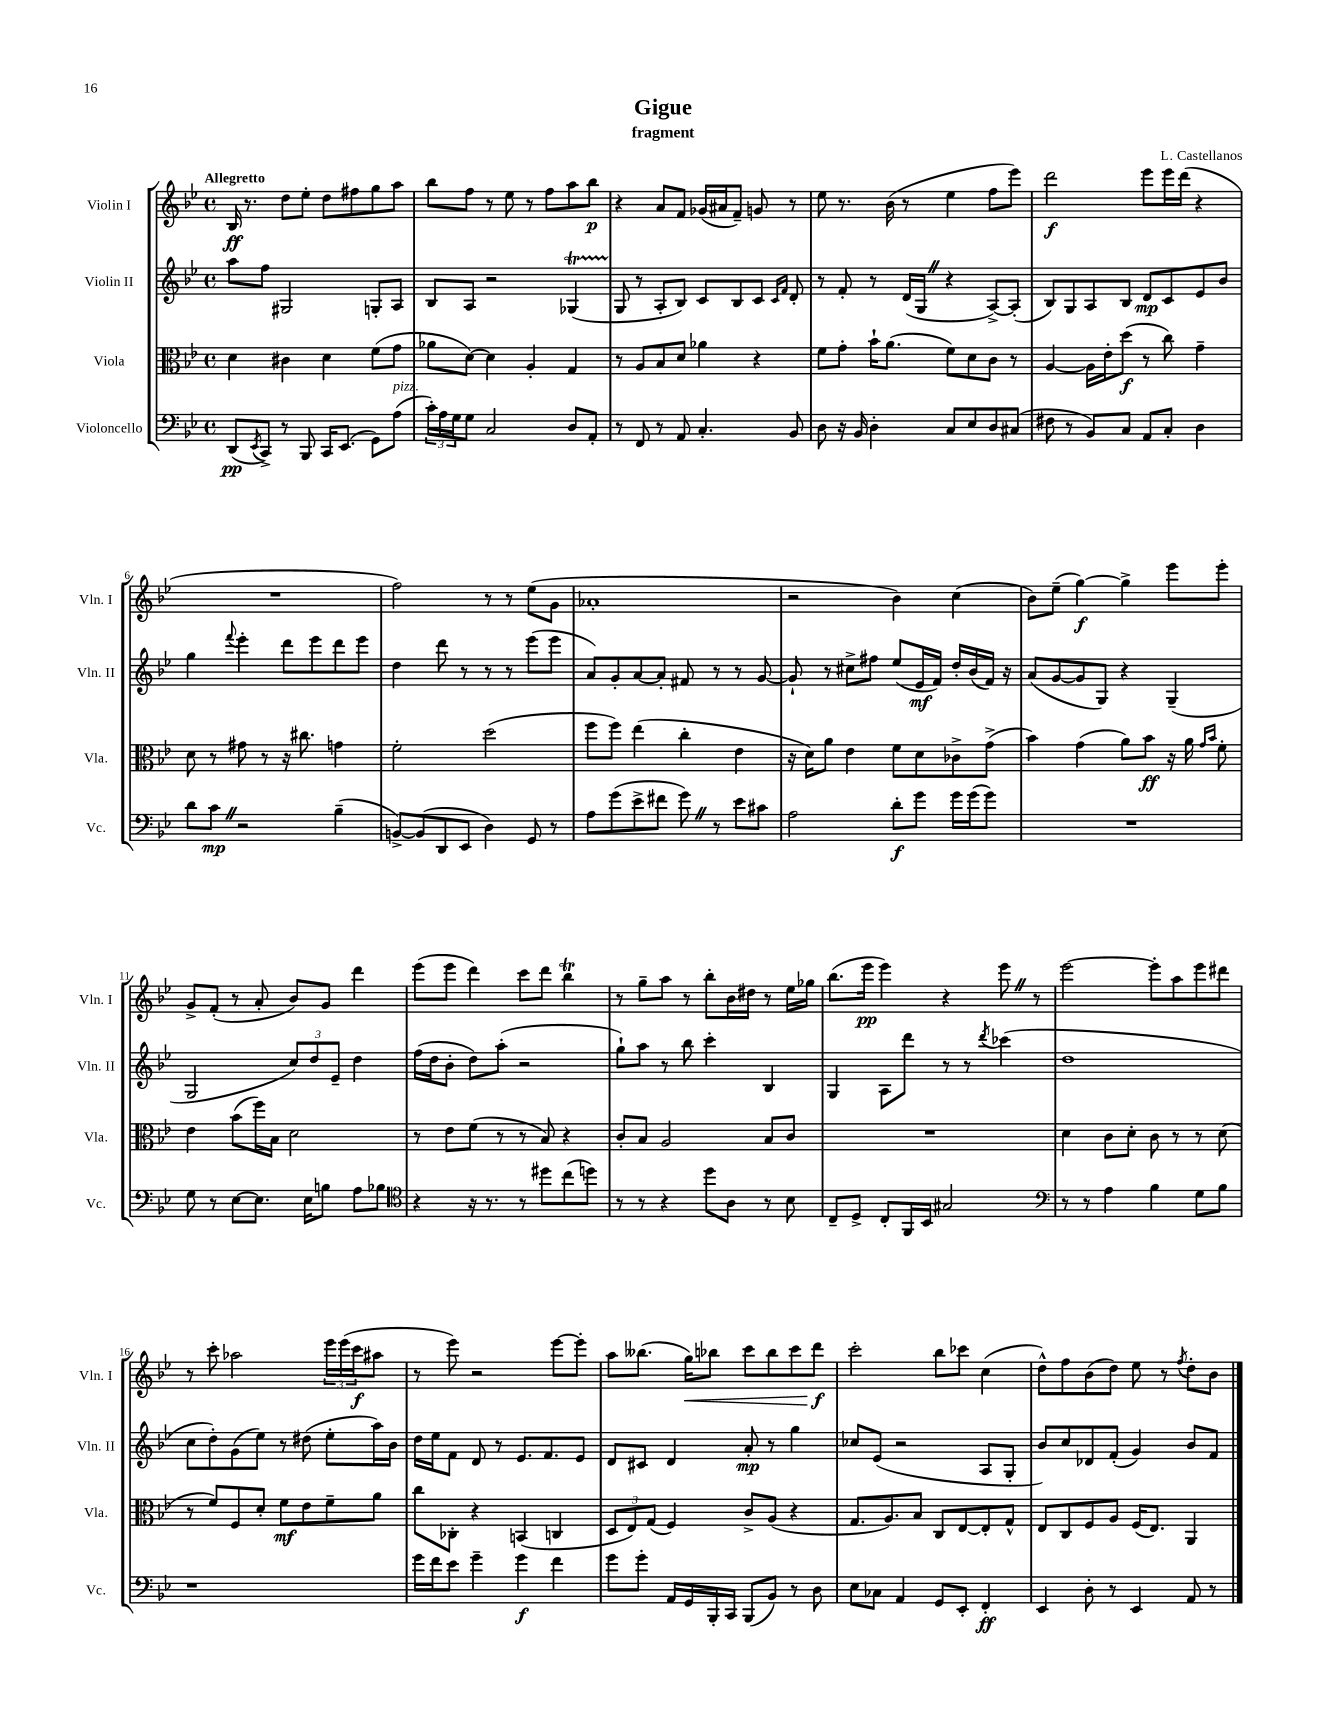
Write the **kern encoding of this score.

**kern	**kern	**kern	**kern
*staff4	*staff3	*staff2	*staff1
*clefF4	*clefC3	*clefG2	*clefG2
*k[b-e-]	*k[b-e-]	*k[b-e-]	*k[b-e-]
*M4/4	*M4/4	*M4/4	*M4/4
*met(c)	*met(c)	*met(c)	*met(c)
(8DD/L	4d\	8aa\L	16B-/
.	.	.	8.r
8qEE-/	.	.	.
8CC^/J)	.	8ff\J	.
8r	4c#\	2G#/	8dd\L
8BBB-/	.	.	8ee-'\J
16CC/LK	4d\	.	8dd\L
(8.EE-/J	.	.	.
.	.	.	8ff#\
8GG\L)	(8f\L	8G'/L	8gg\
(8A\J	8g\J	8A/J	8aa\J
=	=	=	=
24c'\LL)	8a-\L	8B-/L	8bb-\L
24A\	.	.	.
24G\J	.	.	.
8G\J	[8d\J)	8A/J	8ff\J
2C/	4d\]	2r	8r
.	.	.	8ee-\
.	4A'/	.	8r
.	.	.	8ff\L
8D/L	4G/	(4G-/	8aa\
8AA'/J	.	.	8bb-\J
=	=	=	=
8r	8r	8G/	4r
8FF/	8A/L	8r	.
8r	8B-/	8A'/L	8a/L
8AA/	8d/J	8B-/J)	8f/J
4.C'/	4a-\	8c/L	(16g-/LL
.	.	.	16a#/J
.	.	8B-/	8f~/J)
.	4r	8c/J	8g/
.	.	16qqc/LL	.
.	.	16qqf/JJ	.
8BB-/	.	8d'/	8r
=	=	=	=
8D\	8f\L	8r	8ee-\
16r	8g'\J	8f'/	8.r
16BB-/	.	.	.
4D'\	16b-`\LK	8r	.
.	(8.a\J	.	(16b-\
.	.	(16d/LL	8r
.	.	16G/JJ	.
8C/L	8f\L)	4r	4ee-\
8E-/	8d\	.	.
8D/	8c\J	[8A^/L)	8ff\L
(8C#/J	8r	(8A'/]J	8eee-\J)
=	=	=	=
8F#\	[4A/	8B-/L)	2ddd\
8r	.	8G/	.
8BB-/L)	16A\]LL	8A/	.
.	16e-'\J	.	.
8C/J	(8dd\J	8B-/J	.
8AA/L	8r	8d/L	8eee-\L
8C'/J	8cc\)	8c/	16eee-\L
.	.	.	(16ddd\JJ
4D\	4g~\	8e-/	4r
.	.	8b-/J	.
=	=	=	=
8d\L	8d\	4gg\	1r
8c\J	8r	.	.
.	.	8qqfff/	.
2r	8g#\	4eee-'\	.
.	8r	.	.
.	16r	8ddd\L	.
.	8.cc#\	.	.
.	.	8eee-\	.
(4B-~\	4g\	8ddd\	.
.	.	8eee-\J	.
=	=	=	=
[8BB^/L)	2f'\	4dd\	2ff\)
(8BB/]	.	.	.
8DD/	.	8ddd\	.
8EE-/J	.	8r	.
4D\)	(2dd\	8r	8r
.	.	8r	8r
8GG/	.	(8eee-\L	(8ee-\L
8r	.	8eee-\J	8g\J
=	=	=	=
8A\L	8ff\L	8a/L)	1a-'
(8g\	8ff\J)	8g'/	.
8e-^\	(4ee-\	[8a/	.
8f#\J	.	8a'/]J	.
8g\)	4cc'\	8f#/	.
8r	.	8r	.
8e-\L	4e-\	8r	.
8c#\J	.	[8g/	.
=	=	=	=
2A\	16r	8g`/]	2r
.	16d\LK)	.	.
.	8a\J	8r	.
.	4e-\	8cc#^\L	.
.	.	8ff#\J	.
8d'\L	8f\L	(8ee-/L	4b-\)
8g\J	8d\	16e-/L	.
.	.	16f/JJ)	.
16g\LL	8c-^\	16dd'/LL	(4cc\
(16g\J	.	(16b-/	.
8g\J)	(8g^\J	16f/JJ)	.
.	.	16r	.
=	=	=	=
1r	4b-\)	(8a/L	8b-\L)
.	.	[8g/	(8ee-~\J
.	(4g\	8g/]	[4gg\)
.	.	8G/J)	.
.	8a\L)	4r	4gg^\]
.	8b-\J	.	.
.	16r	(4G~/	8eee-\L
.	16a\	.	.
.	16qqg/LL	.	.
.	16qqb-/JJ	.	.
.	8f'\	.	8eee-'\J
=	=	=	=
8G\	4e-\	2G/	8g^/L
8r	.	.	(8f'/J
[8E-\L	(8b-\L	.	8r
8.E-\]J	16ff\L)	.	8a'/
.	16B-\JJ	.	.
.	2d\	12cc/L)	8b-/L)
16E-\LK	.	.	.
.	.	12dd/	.
8B\J	.	.	8g/J
.	.	12e-~/J	.
8A\L	.	4dd\	4ddd\
8B-\J	.	.	.
=	=	=	=
*clefC4	*	*	*
4r	8r	(16ff\LL	(8eee-\L
.	.	16dd\J	.
.	8e-\L	8b-'\J	8eee-\J
16r	(8f\J	8dd\L)	4ddd\)
8.r	.	.	.
.	8r	(8aa'\J	.
8r	8r	2r	8ccc\L
8dd#\L	8B-/)	.	8ddd\J
(8cc\	4r	.	4bb-\
8dd\J)	.	.	.
=	=	=	=
8r	8c'/L	8gg`\L)	8r
8r	8B-/J	8aa\J	8gg~\L
4r	2A/	8r	8aa\J
.	.	8bb-\	8r
8dd\L	.	4ccc'\	8bb-'\L
8A\J	.	.	16b-\L
.	.	.	16dd#\JJ
8r	8B-/L	4B-/	8r
8B-\	8c/J	.	16ee-\LL
.	.	.	16gg-\JJ
=	=	=	=
8C~/L	1r	4G/	(8.bb-\L
8D^/J	.	.	.
.	.	.	16eee-\Jk
8C'/L	.	8A\L	4eee-\)
16FF/L	.	8ddd\J	.
16BB-/JJ	.	.	.
2G#/	.	8r	4r
.	.	8r	.
.	.	8qddd/	.
.	.	(4ccc-\	8eee-\
.	.	.	8r
=	=	=	=
*clefF4	*	*	*
8r	4d\	1dd	[2eee-\
8r	.	.	.
4A\	8c\L	.	.
.	8d'\J	.	.
4B-\	8c\	.	8eee-'\]L
.	8r	.	8aa\
8G\L	8r	.	8eee-\
8B-\J	(8d\	.	8ddd#\J
=	=	=	=
1r	8r	8cc\L	8r
.	8f/L)	8dd'\)	8ccc'\
.	8F/	(8g\	2aa-\
.	8d'/J	8ee-\J)	.
.	8f\L	8r	.
.	8e-\	(8dd#\	.
.	8f~\	8ee-'\L	24eee-\LL
.	.	.	(24eee-\
.	.	.	24ccc\J
.	8a\J	16aa\L)	8aa#\J
.	.	16b-\JJ	.
=	=	=	=
16g\LL	8cc\L	16dd\LL	8r
16f\J	.	16ee-\J	.
8e-\J	8C-'\J	8f\J	8eee-\)
4g~\	4r	8d/	2r
.	.	8r	.
4g\	(4BB/	8.e-/L	.
.	.	8.f/	.
4f\	4C/	.	[8eee-\L
.	.	8e-/J	8eee-'\]J
=	=	=	=
8g\L	12D/L	8d/L	8aa\L
.	12E-/)	.	.
8g'\J	.	8c#/J	(8.bb--\J
.	(12G/J	.	.
16AA/LL	4F/)	4d/	.
16GG/	.	.	16gg\LK)
16BBB-'/	.	.	8bb-\J
16CC/JJ	.	.	.
(8BBB-/L	8c^/L	8a'/	8ccc\L
8BB-/J)	(8A/J	8r	8bb-\
8r	4r	4gg\	8ccc\
8D\	.	.	8ddd\J
=	=	=	=
8E-\L	8.G/L	8cc-/L	2ccc'\
8C-\J	.	(8e-/J	.
.	8.A/)	.	.
4AA/	.	2r	.
.	8B-/J	.	.
8GG/L	8C/L	.	8bb-\L
8EE-'/J	[8E-/	.	8ccc-\J
4FF'/	8E-'/]	8A/L	(4cc\
.	8G^^/J	8G'/J	.
=	=	=	=
4EE-/	8E-/L	8b-/L)	8dd^^\L)
.	8C/	8cc/	8ff\
8D'\	8F/	8d-/	(8b-\
8r	8A/J	(8f'/J	8dd\J)
4EE-/	(16F/LK	4g/)	8ee-\
.	8.E-/J)	.	.
.	.	.	8r
.	.	.	8qff/
8AA/	4AA/	8b-/L	8dd'\L
8r	.	8f/J	8b-\J
==	==	==	==
*-	*-	*-	*-
